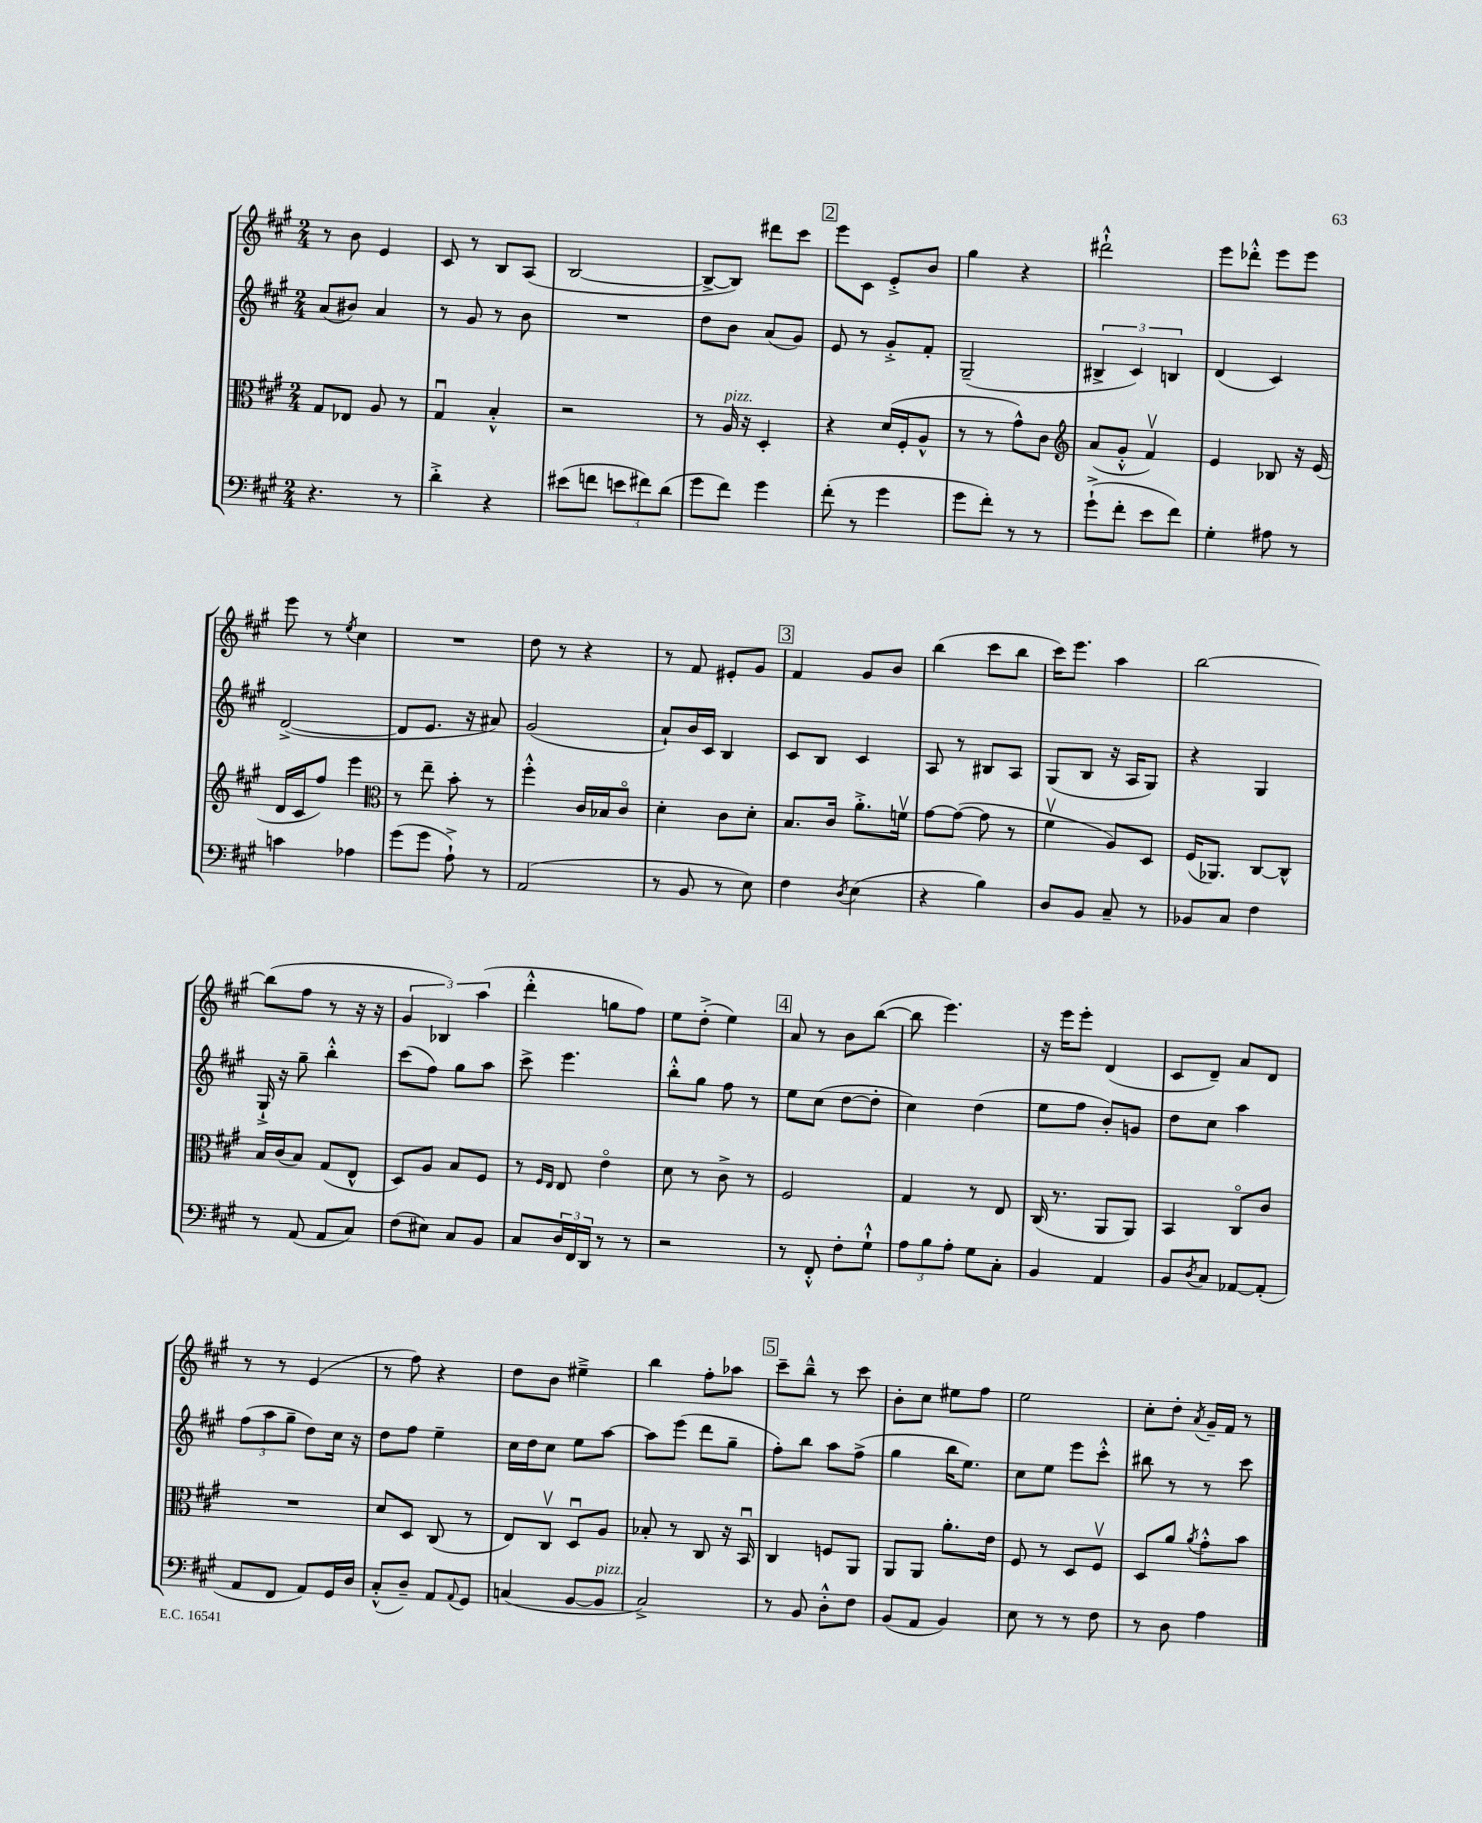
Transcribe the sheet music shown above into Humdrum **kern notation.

**kern	**kern	**kern	**kern
*part4	*part3	*part2	*part1
*staff4	*staff3	*staff2	*staff1
*clefF4	*clefC3	*clefG2	*clefG2
*k[f#c#g#]	*k[f#c#g#]	*k[f#c#g#]	*k[f#c#g#]
*M2/4	*M2/4	*M2/4	*M2/4
=107	=107	=107	=107
4.r	8G#/L	(8a/L	8r
.	8E-X/J	8b#X/J)	8b\
.	8A/	4a/	4e/
8r	8r	.	.
=108	=108	=108	=108
4d'^\	4G#u/	8r	8c#/
.	.	8g#/	8r
4r	4B'^^/	8r	8B/L
.	.	8b\	(8A/J
=109	=109	=109	=109
(8e#X\L	2r	2r	[2B/
8fn\J	.	.	.
12en\L	.	.	.
12f#X\)	.	.	.
(12d\J	.	.	.
=110	=110	=110	=110
8g#\L	8r	8dd\L	8B^/L_
!	!LO:TX:a:i:t=pizz.	!	!
8f#\J)	16A/	8b\J	8B/J])
.	16r	.	.
4g#\	4D'/	(8a/L	8ddd#X\L
.	.	8g#/J)	8ccc#\J
!!LO:REH:place=s1:t=2
=111	=111	=111	=111
(8f#'\	4r	8e/	8eee\L
8r	.	8r	8c#\J
4g#\	(16d/LL	8g#'^/L	8e'^/L
.	16F#'/J	.	.
.	8A^^/J	8f#'/J	8b/J
=112	=112	=112	=112
8g#\L	8r	(2G#~/	4gg#\
8f#'\J)	8r	.	.
8r	8g#^^\L)	.	4r
8r	8c#\J	.	.
=113	=113	=113	=113
*	*clefG2	*	*
(8g#`^\L	(8a/L	6B#X^/	2ddd#X`^^\
8f#'\J	8g#'^^/J	.	.
.	.	6c#/)	.
8e\L	4f#v/)	.	.
.	.	6Bn/	.
8f#\J)	.	.	.
=114	=114	=114	=114
4G#'\	4e/	(4d/	8eee\L
.	.	.	8ddd-X'^^\J
8A#X\	8B-X/	4c#/)	8eee\L
8r	16r	.	8eee\J
.	(16e/	.	.
!!LO:LB:g=z
=115	=115	=115	=115
4cn\	16d/LL	([2d^/	8eee\
.	16c#/J	.	.
.	8ff#/J)	.	8r
.	.	.	8qee/
4A-X\	4eee\	.	4cc#\
=116	=116	=116	=116
*	*clefC3	*	*
(8g#\L	8r	8d/L]	2r
8g#\J	8ee~\	8.e/J	.
8A`^\)	8b'\	.	.
.	.	16r	.
8r	8r	8a#X/)	.
=117	=117	=117	=117
(2AA/	4ff#'^^\	(2g#/	8dd\
.	.	.	8r
.	16c#/LL	.	4r
.	16B-X/J	.	.
.	8c#/J	.	.
=118	=118	=118	=118
8r	4d'\	8a`/L)	8r
8BB/	.	16b/L	8f#/
.	.	16c#/JJ	.
8r	8c#\L	4B/	8e#X'/L
8E\)	8d'\J	.	8g#/J
!!LO:REH:place=s1:t=3
=119	=119	=119	=119
4F#\	8.B/L	8c#/L	4f#/
.	.	8B/J	.
.	16c#/Jk	.	.
8qD/	.	.	.
(4E\	8.a'^\L	4c#/	8g#/L
.	.	.	8b/J
.	16fnv\Jk	.	.
=120	=120	=120	=120
4r	[8g#\L	8A/	(4bb\
.	(8g#\J_	8r	.
4B\)	8g#\]	8B#X/L	8ccc#\L
.	8r	8A/J	8bb\J
=121	=121	=121	=121
8D/L	4f#v\	(8G#/L	16ccc#\KL)
.	.	.	8.eee\J
8BB/J	.	8B/J	.
8C#~/	8A/L)	16r	4aa\
.	.	16A/KL	.
8r	8D/J	8G#/J)	.
=122	=122	=122	=122
8BB-X/L	(16F#/KL	4r	[2bb\
.	8.AA-X/J)	.	.
8C#/J	.	.	.
4F#\	[8C#/L	4G#/	.
.	8C#^^/J]	.	.
!!LO:LB:g=z
=123	=123	=123	=123
8r	16B/LL	16G#`^/	(8bb\L]
.	(16c#/J	16r	.
(8AA/	8B/J)	8gg#~\	8ff#\J
8AA/L	(8G#/L	4bb'^^\	8r
8C#/J)	8E^^/J	.	16r
.	.	.	16r
=124	=124	=124	=124
(8F#\L	8D/L)	(8ccc#\L	6g#/
8E#X\J)	8A/J	8ff#\J)	.
.	.	.	6B-X/)
8C#/L	8B/L	8gg#\L	.
.	.	.	(6aa\
8BB/J	8F#/J	8aa\J	.
=125	=125	=125	=125
8C#/L	8r	8ccc#^\	4ddd'^^\
.	16qqF#/LL	.	.
.	16qqE/JJ	.	.
24D/L	8E/	4.eee\	.
24FF#/	.	.	.
24DD/JJ	.	.	.
8r	4e\	.	8ggn\L
8r	.	.	8ff#\J)
=126	=126	=126	=126
2r	8d\	8bb'^^\L	8ee\L
.	8r	8gg#\J	(8dd'^\J
.	8c#^\	8ff#\	4ee\)
.	8r	8r	.
!!LO:REH:place=s1:t=4
=127	=127	=127	=127
8r	2F#/	8ee\L	8a/
8FF#'^^/	.	(8cc#\J	8r
8F#'\L	.	[8dd\L	8b\L
8G#`^^\J	.	8dd'\J]	([8bb\J
=128	=128	=128	=128
12A\L	4G#/	4cc#\)	8bb\]
12B\	.	.	.
.	.	.	4.eee\)
12A'\J	.	.	.
8G#\L	8r	(4dd\	.
8C#'\J	8E/	.	.
=129	=129	=129	=129
4BB/	(16C#/	8ee\L	16r
.	8.r	.	16eee\KL
.	.	8ff#\J	8eee'\J
4AA/	8AA/L	8b'/L)	(4d/
.	8AA/J)	8gn/J	.
=130	=130	=130	=130
8BB/L	4BB/	8dd\L	8c#/L
8qD/	.	.	.
8C#/J	.	8cc#\J	8d~/J)
[8AA-X/L	8C#/L	4aa\	8a/L
(8AA-'/J]	8c#/J	.	8d/J
!!LO:LB:g=z
=131	=131	=131	=131
8AA/L	2r	(12ff#\L	8r
.	.	12aa\	.
8FF#/J	.	.	8r
.	.	12gg#~\J	.
8AA/L)	.	8dd\L)	(4e/
16GG#/L	.	16cc#\Jk	.
16D/JJ	.	16r	.
=132	=132	=132	=132
(8C#'^^/L	8d/L	8dd\L	8r
8D~/J)	8D/J	8ff#\J	8ff#\)
8AA/L	(8C#/	4ee~\	4r
8qqAA/	.	.	.
8GG#/J	8r	.	.
=133	=133	=133	=133
(4Cn/	8E/L)	16cc#\LL	8dd\L
.	.	16dd\J	.
.	8C#v/J	8cc#\J	8b\J
[8BB/L	8Du/L	8ee\L	4ee#X~^\
!LO:TX:a:i:t=pizz.	!	!	!
8BB/J]	8A/J	[8aa\J	.
=134	=134	=134	=134
2C#^/)	8B-X'/	8aa\L]	4bb\
.	8r	(8eee\J	.
.	8C#/	8ddd\L	8ff#'\L
.	16r	8gg#~\J	8aa-X\J
.	16BBu/	.	.
!!LO:REH:place=s1:t=5
=135	=135	=135	=135
8r	4C#/	8ff#'\L)	8ccc#~\L
8BB/	.	8bb\J	8bb~^^\J
8D'^^\L	8Fn/L	8aa\L	8r
8F#\J	8AA/J	(8ff#^\J	8ccc#\
=136	=136	=136	=136
(8BB/L	8AA/L	4gg#\	8b'\L
8AA/J	8AA/J	.	8cc#\J
4BB/)	8.a'\L	16bb\KL	8ee#X\L
.	.	8.ee\J)	.
.	.	.	8ff#\J
.	16e\Jk	.	.
=137	=137	=137	=137
8E\	8F#/	8cc#\L	2ee\
8r	8r	8ee\J	.
8r	8D/L	8eee\L	.
8F#\	8F#v/J	8ccc#'^^\J	.
=138	=138	=138	=138
8r	8D/L	8bb#X\	8cc#'\L
8D\	8a/J	8r	8dd'\J
.	8qa/	.	8qa/
4A\	8g#'^^\L	8r	16g#~/LL
.	.	.	16f#/JJ
.	8b\J	8ccc#\	8r
==	==	==	==
*-	*-	*-	*-
